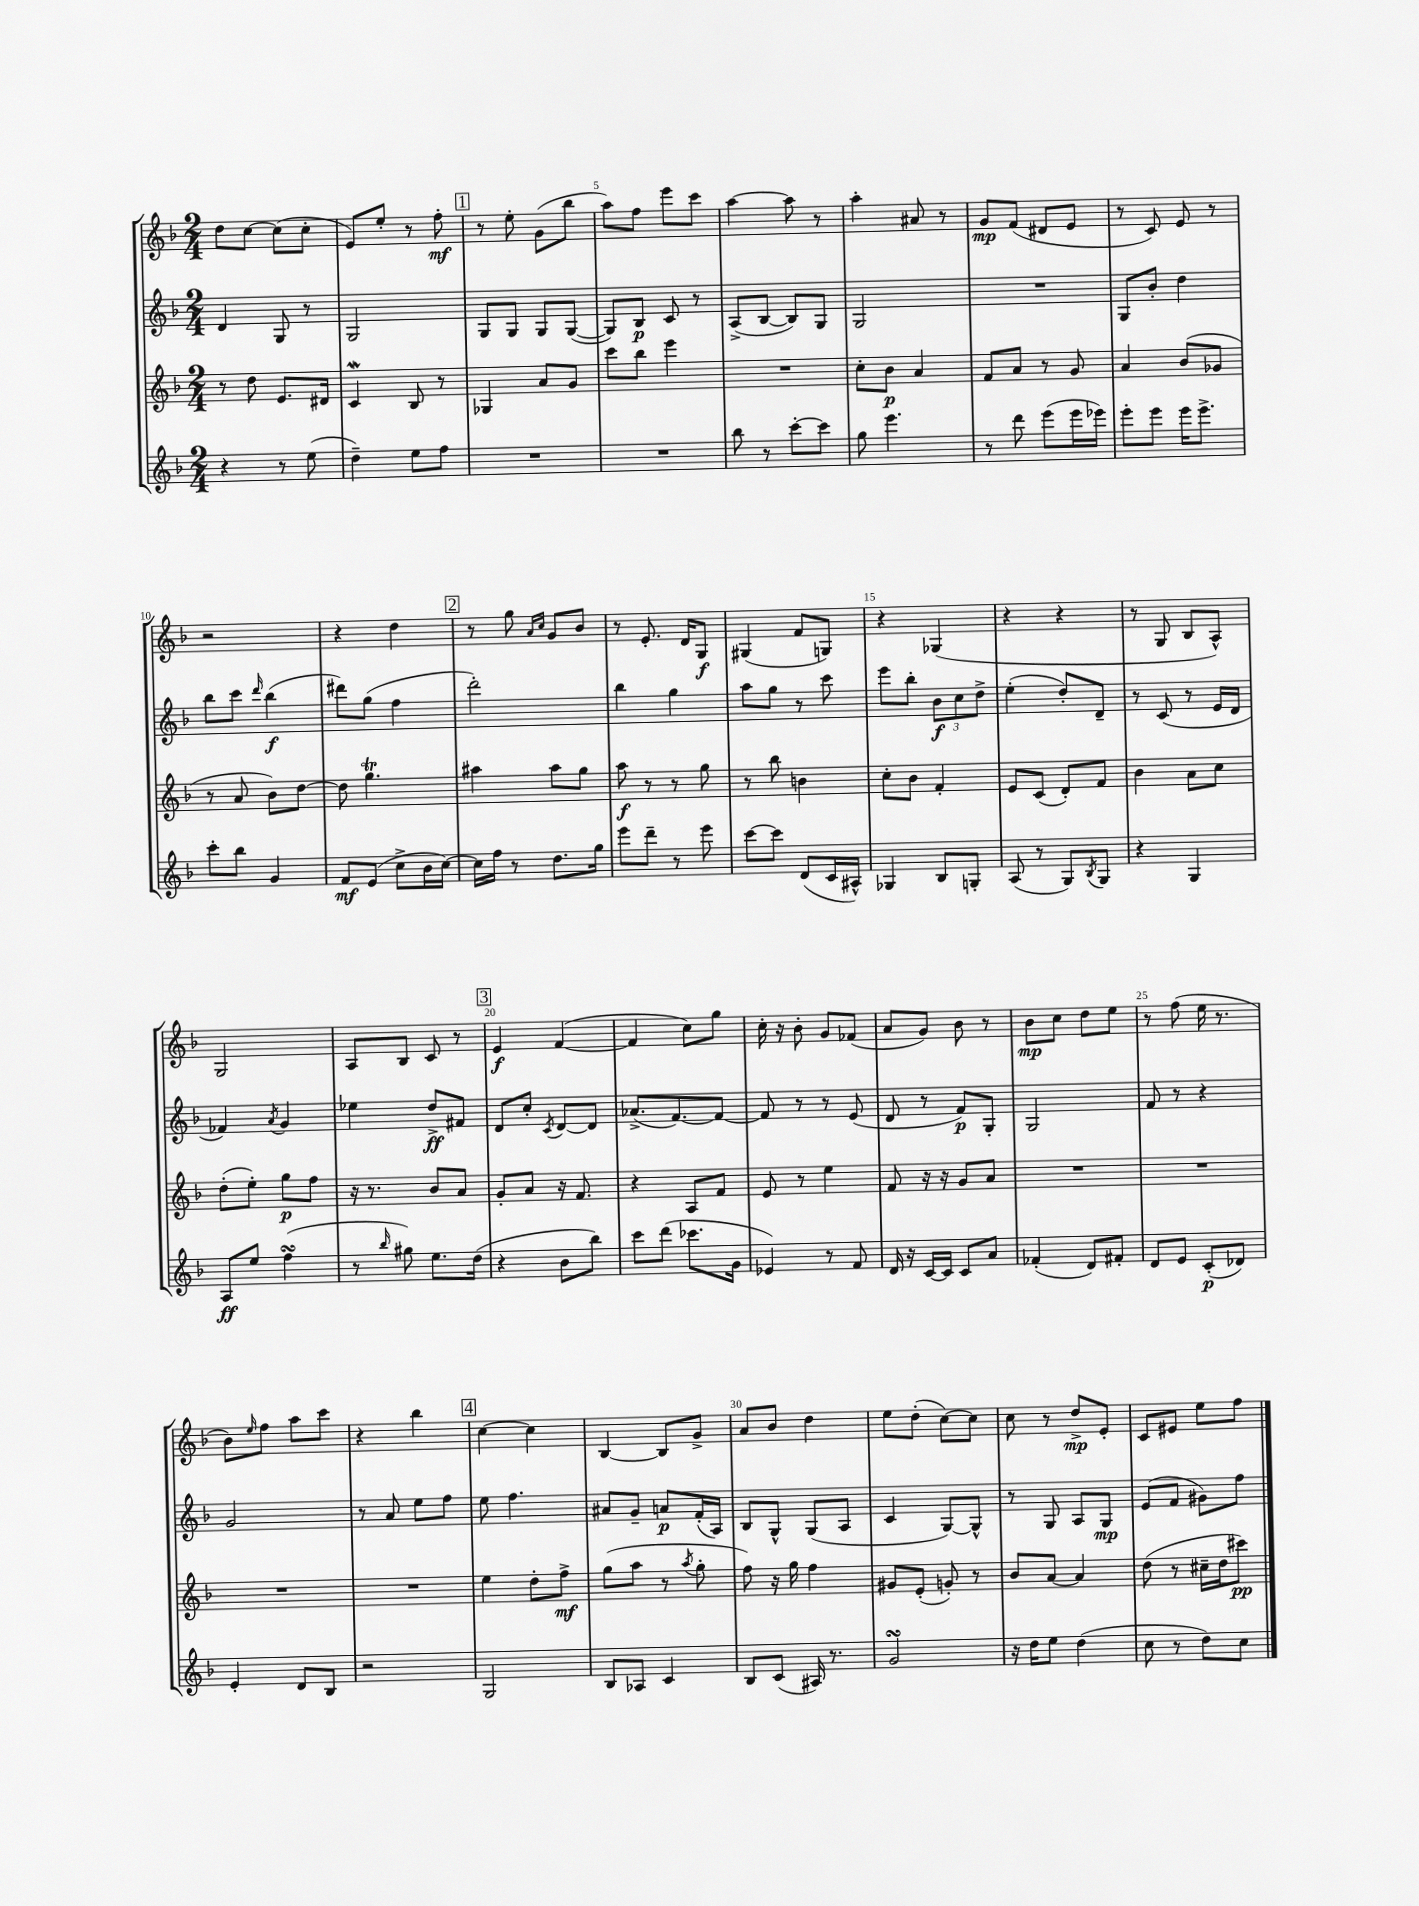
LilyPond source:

<<
\new StaffGroup <<
\new Staff = "s0" {
    \clef treble \key f \major \numericTimeSignature \time 2/4
    d''8 c''8~ c''8( c''8-. |
    e'8) e''8-. r8 f''8-.\mf |
    \mark \markup { \box "1" } r8 e''8-. g'8( bes''8 |
    a''8) f''8 e'''8 c'''8 |
    a''4~ a''8 r8 |
    a''4-. ais'8 r8 |
    g'8\mp f'8( dis'8 e'8 |
    r8 c'8) e'8 r8 |
    r2 |
    r4 d''4 |
    \mark \markup { \box "2" } r8 g''8 \grace { a'16 c''16 } g'8 bes'8 |
    r8 e'8.-. d'16 g8\f |
    gis4( f'8 g8) |
    r4 ges4( |
    r4 r4 |
    r8 g8 bes8 a8-^) |
    g2 |
    a8 bes8 c'8 r8 |
    \mark \markup { \box "3" } e'4\f f'4~( |
    f'4 c''8) g''8 |
    c''16-. r16 bes'8-. g'8 fes'8( |
    a'8 g'8) bes'8 r8 |
    bes'8\mp c''8 d''8 e''8 |
    r8 f''8( e''16 r8. |
    bes'8) \grace { e''16 } f''8 a''8 c'''8 |
    r4 bes''4 |
    \mark \markup { \box "4" } c''4~ c''4 |
    bes4~ bes8 g'8-> |
    a'8 bes'8 d''4 |
    e''8 d''8-.( c''8~) c''8 |
    c''8 r8 d''8->\mp e'8-. |
    c'8 eis'8 e''8 f''8 \bar "|." |
}
\new Staff = "s1" {
    \clef treble \key f \major \numericTimeSignature \time 2/4
    d'4 g8 r8 |
    g2 |
    \mark \markup { \box "1" } g8 g8 g8 g8~( |
    g8) bes8\p c'8 r8 |
    a8->( bes8~ bes8) g8 |
    g2 |
    R2 |
    g8 bes'8-. d''4 |
    bes''8 c'''8 \grace { d'''16 } bes''4\f( |
    dis'''8) g''8( f''4 |
    \mark \markup { \box "2" } d'''2-.) |
    bes''4 g''4 |
    a''8 g''8 r8 c'''8 |
    e'''8 bes''8-. \tuplet 3/2 { bes'8\f c''8 d''8-> } |
    e''4-.( d''8-.) d'8-- |
    r8 c'8( r8 e'16 d'16 |
    fes'4) \acciaccatura { a'8 } g'4 |
    ees''4 d''8->\ff fis'8 |
    \mark \markup { \box "3" } d'8 c''8-. \acciaccatura { c'8 } d'8~ d'8 |
    aes'8.->( f'8.~) f'8~ |
    f'8 r8 r8 e'8( |
    d'8 r8 f'8\p) g8-. |
    g2 |
    f'8 r8 r4 |
    g'2 |
    r8 a'8 e''8 f''8 |
    \mark \markup { \box "4" } e''8 f''4. |
    ais'8 g'8-- a'8\p f'16-.( a16) |
    bes8 g8-^ g8( a8 |
    c'4 g8~) g8-^ |
    r8 g8 a8 g8\mp |
    e'8( f'8 gis'8) f''8 \bar "|." |
}
\new Staff = "s2" {
    \clef treble \key f \major \numericTimeSignature \time 2/4
    r8 d''8 e'8. dis'16 |
    c'4\mordent bes8 r8 |
    \mark \markup { \box "1" } ges4 a'8 g'8 |
    c'''8 bes''8 e'''4 |
    R2 |
    c''8-. bes'8\p a'4 |
    f'8 a'8 r8 g'8 |
    a'4 bes'8( ges'8 |
    r8 a'8 bes'8) d''8~ |
    d''8 g''4.\trill |
    \mark \markup { \box "2" } ais''4 ais''8 g''8 |
    a''8\f r8 r8 g''8 |
    r8 bes''8 b'4 |
    c''8-. bes'8 f'4-. |
    e'8 c'8( d'8-.) f'8 |
    bes'4 a'8 c''8 |
    d''8-.( e''8-.) g''8\p f''8 |
    r16 r8. bes'8 a'8 |
    \mark \markup { \box "3" } g'8-. a'8 r16 f'8. |
    r4 a8 f'8 |
    e'8 r8 e''4 |
    f'8 r16 r16 g'8 a'8 |
    R2 |
    R2 |
    R2 |
    R2 |
    \mark \markup { \box "4" } e''4 d''8-. f''8->\mf |
    g''8( a''8 r8 \acciaccatura { a''8 } g''8-. |
    f''8) r16 g''16 f''4 |
    gis'8 e'8-.( g'8-.) r8 |
    bes'8 a'8~ a'4 |
    d''8( r8 cis''16-- d''16 cis'''8\pp) \bar "|." |
}
\new Staff = "s3" {
    \clef treble \key f \major \numericTimeSignature \time 2/4
    r4 r8 e''8( |
    d''4--) e''8 f''8 |
    \mark \markup { \box "1" } R2 |
    R2 |
    bes''8 r8 c'''8~-. c'''8 |
    g''8 e'''4. |
    r8 d'''8 e'''8( e'''16 ees'''16) |
    e'''8-. e'''8 e'''16 e'''8.-> |
    c'''8-. bes''8 g'4 |
    f'8\mf e'8( c''8-> bes'16 c''16~) |
    \mark \markup { \box "2" } c''16 f''16 r8 d''8. g''16 |
    e'''8 d'''8-- r8 e'''8 |
    c'''8~ c'''8 d'8( c'16 ais16-^) |
    ges4 bes8 g8-. |
    a8( r8 g8) \acciaccatura { bes8 } g8 |
    r4 g4 |
    a8\ff e''8 f''4\turn( |
    r8 \grace { bes''16 } gis''8) e''8. d''16( |
    \mark \markup { \box "3" } r4 bes'8 bes''8) |
    c'''8 d'''8( ces'''8. g'16 |
    ees'4) r8 f'8 |
    d'16 r16 c'16~ c'16 c'8 a'8 |
    fes'4-.( d'8) fis'8-. |
    d'8 e'8 c'8-.\p( des'8) |
    e'4-. d'8 bes8 |
    r2 |
    \mark \markup { \box "4" } g2 |
    bes8 aes8 c'4 |
    bes8 c'8( ais16) r8. |
    g'2\turn |
    r16 d''16 e''8 d''4( |
    c''8 r8 d''8) c''8 \bar "|." |
}
>>
>>
\layout { \context { \Score currentBarNumber = #2 \override BarNumber.break-visibility = ##(#f #t #t) barNumberVisibility = #(every-nth-bar-number-visible 5) } }
